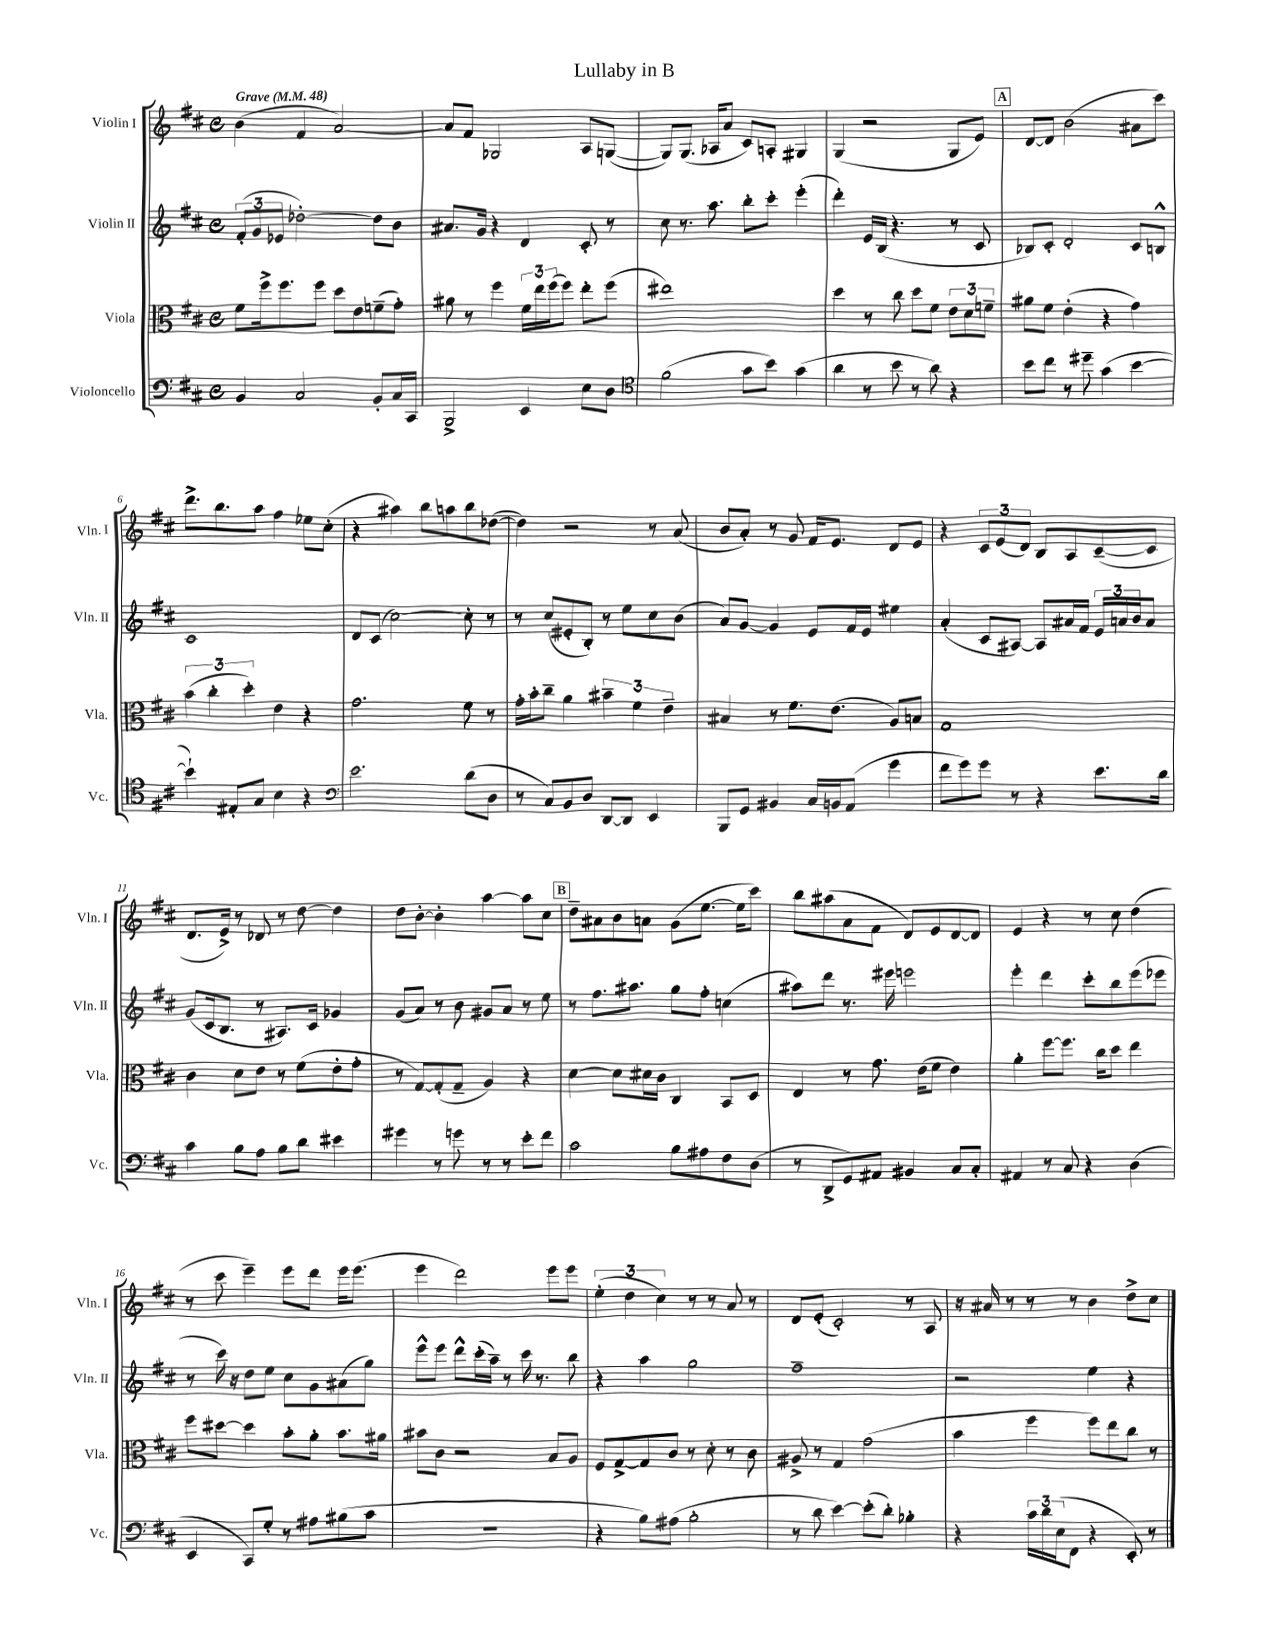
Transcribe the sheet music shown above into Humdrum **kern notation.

**kern	**kern	**kern	**kern
*staff4	*staff3	*staff2	*staff1
*clefF4	*clefC3	*clefG2	*clefG2
*k[f#c#]	*k[f#c#]	*k[f#c#]	*k[f#c#]
*M4/4	*M4/4	*M4/4	*M4/4
*met(c)	*met(c)	*met(c)	*met(c)
*MM48	*MM48	*MM48	*MM48
4BB/	8f#\L	(12f#'/L	(4b\
.	.	12g/	.
.	16ff#^\k	.	.
.	.	12e-/J	.
.	8.ff#\	.	.
2C#/	.	[2dd-'\)	4f#/
.	8ff#\J	.	.
.	8dd\L	.	[2a/)
.	8e\	.	.
8BB'/L	(8f~\	8dd-\]L	.
16C#/L	8g'\J)	8b\J	.
16CC#/JJ	.	.	.
=	=	=	=
2BBB^/	8a#\	8.a#/L	8a/]L
.	8r	.	8f#/J
.	.	16g/Jk	.
.	4ff#\	4r	2G-/
4EE/	24f#\LL	4d/	.
.	24ee\	.	.
.	(24ff#\J	.	.
.	8ff#\J)	.	.
8E\L	8ee'\L	8c#'/	8A/L
8D\J	(8ff#\J	8r	([8G/J
=	=	=	=
*clefC4	*	*	*
(2f#\	1ee#)	8cc#\	8G/]L)
.	.	8.r	(8.G/J
.	.	8.aa\	16A-/LK
.	.	.	8a/J
8g\L	.	8bb'\L	8c#/L)
8b\J)	.	8ccc#'\J	8A'/J
(4g\	.	(4eee'\	4G#/
=	=	=	=
4a\	4dd\	4ddd'\)	(4G/
8r	8r	16e/LL	2r
.	.	(16B/JJ	.
8b\	8cc#\	4.r	.
8r	8dd\L	.	.
8a\)	8f#\J	.	.
4r	12e\L	8r	8G/L
.	12d\	.	.
.	.	8c#/	8e/J)
.	12f~\J	.	.
=	=	=	=
8b\L	8a#\L	8B-/L)	[8d/L
8cc#\J	8f#\J	8c#'/J	8d/]J
8r	(4e'\	2d'/	(2b\
8dd#~\	.	.	.
(4g\	4r	.	.
[4b\	4g\)	8c#/L	8a#\L
.	.	8B^^/J	8ccc#\J)
=	=	=	=
4b`\])	(6b\	1c#	8.ddd^\L
.	6cc#'\	.	.
.	.	.	8.bb\
8E#'/L	.	.	.
.	6dd'\)	.	.
8G/J	.	.	8aa\J
4B\	4e\	.	4ff#\
4r	4r	.	8ee-\L
.	.	.	(8cc#'\J
=	=	=	=
*clefF4	*	*	*
2.e\	2.g\	8d/L	4r
.	.	(8c#/J	.
.	.	[2cc#\)	4aa#\)
.	.	.	8bb\L
.	.	.	8aa\
(8d\L	8f#\	8cc#'\]	8bb\
8D\J	8r	8r	([8dd-\J
=	=	=	=
8r	16g'\LL	8r	4dd-\])
.	16b'\J	.	.
8C#/L)	8cc#~\J	(8cc#/L	.
8BB/	4a\	8e#'/	2r
8D/J	.	8B'/J)	.
[8DD/L	6b#~\	8r	.
8DD/]J	.	8ee\L	.
.	6f#\	.	.
4EE/	.	8cc#\	8r
.	6e~\	.	.
.	.	(8b\J	(8a/
=	=	=	=
8BBB/L	4B#/	8a/L)	8b/L
8GG/J	.	[8g/J	8a'/J)
4BB#/	8r	4g/]	8r
.	8.f#\L	.	8g/
16C#/LL	.	8e/L	16f#/LK
16BB/J	(8.e\J	.	8.e/J
(8AA/J	.	16f#/L	.
.	.	16e/JJ	.
4g\	8A/L)	4ee#\	8d/L
.	8B/J	.	8e/J
=	=	=	=
8f#\L	1G	(4a'/	4r
8g\)	.	.	.
8g\J	.	8c#/L	12c#/L
.	.	.	(12e/
8r	.	[8A#/J)	.
.	.	.	12d/J)
4r	.	8A#/]L	8B/L
.	.	16a#/L	8A/
.	.	16f#/JJ	.
8.e\L	.	24e/LL	([8c#~/
.	.	24a/	.
.	.	24b/J	.
.	.	8a/J	8c#/]J
16d\Jk	.	.	.
=	=	=	=
4c#\	4c#\	(8g/L	8.d/L
.	.	16c#/k	.
.	.	8.B/J	16e^/Jk)
8B\L	8d\L	.	8r
8A\J	8e\J	8r	8d-/
8B\L	8r	8.A#/L)	8r
8d\J	(8f#\L	.	[8dd\
.	.	16c#/Jk	.
4e#\	8e'\	4g-/	4dd\]
.	8g'\J	.	.
=	=	=	=
4g#\	8r	(8g/L	8dd\L
.	[8G/L)	8a/J)	[8b'\J
8r	(8G'/]	8r	4b'\]
8g\	8G~/J	8b\	.
8r	4A/)	8g#/L	[4aa\
8r	.	8a/J	.
8e'\L	4r	8r	8aa\]L
8f#\J	.	8ee\	8cc#\J
=	=	=	=
2c#\	[4d\	8r	8dd~\L
.	.	8.ff#\L	8a#\
.	8d\]L	.	8b\
.	.	8.aa#\J	.
.	16d#\L	.	8a\J
.	16c#\JJ	.	.
8B\L	4C#/	8gg\L	(8g\L
8A#\	.	8ff#'\J	[8.ee\J
8F#\	8BB/L	(4cc\	.
.	.	.	16ee\]LK
(8D\J	8D/J	.	8ccc#\J)
=	=	=	=
8r	4E/	8aa#\L)	8bb\L
8DD^/L	.	8ddd\J	(8aa#\
8GG/)	8r	8.r	8a\
8AA#/J	8.g\	.	8f#\J
.	.	16eee#\	.
4BB#/	.	2eee\	8d/L)
.	(16e\LK	.	.
.	8f#\J	.	8e/
8C#/L	4e\)	.	[8d/
8C#'/J	.	.	8d/]J
=	=	=	=
4AA#/	4a'\	4eee'\	4e/
8r	[8ff#\L	4ddd\	4r
8C#/	8.ff#\]J	.	.
4r	.	8ccc#'\L	8r
.	16cc#\LK	.	.
.	8dd\J	8bb\	8cc#\
(4D\	4ee\	(8eee\	(4dd\
.	.	8eee-\J	.
=	=	=	=
4EE/	8ff#\L	8r	8r
.	[8dd#\J	16ccc#\)	8ccc#\
.	.	16r	.
8CC#/L)	4dd#\]	8dd\L	4eee~\)
8G'/J	.	8ee\J	.
8r	8b'\L	8cc#\L	8eee\L
8A#\L	8a'\J	8g\	8ddd\J
(8B#\	8.b\L	(8a#\	16eee\LK
.	.	.	(8.eee\J
8c#\J	.	8gg\J)	.
.	16a#\Jk	.	.
=	=	=	=
1r	8b#\L	8eee^^\L	4eee\
.	8c#\J	8eee\J	.
.	2r	8ddd^^\L	2ddd\)
.	.	(16ccc#'\L	.
.	.	16aa~\JJ)	.
.	.	8r	.
.	.	16ccc#\	.
.	.	8.r	.
.	8B/L	.	8eee\L
.	8A/J	8bb\	8eee\J
=	=	=	=
4r	8F#/L	4r	(6ee'\
.	[8G^/	.	.
.	.	.	6dd\
8B\L)	8G/]	4aa\	.
.	.	.	6cc#\)
(8A#\J	8c#/J	.	.
2B'\	8r	2gg\	8r
.	8d'\	.	8r
.	8r	.	8a/
.	8c#\	.	8r
=	=	=	=
8r	8A#^/	1ff#~	8d/L
8d\	8r	.	(8e'/J
[4e\)	4G/	.	2c#'/)
(8e'\]L	(2g\	.	.
8d'\J)	.	.	.
4B-'\	.	.	8r
.	.	.	8A/
=	=	=	=
4r	4b\	2r	16r
.	.	.	16a#/
.	.	.	8r
24c#\LL	4ff#\	.	8r
24d\	.	.	.
(24E\J	.	.	.
8FF#\J	.	.	8r
4r	8ff#\L)	4ee\	4b\
.	8ee\	.	.
8EE'/)	8cc#\J	4r	8dd^\L
8r	8r	.	8cc#\J
==	==	==	==
*-	*-	*-	*-
